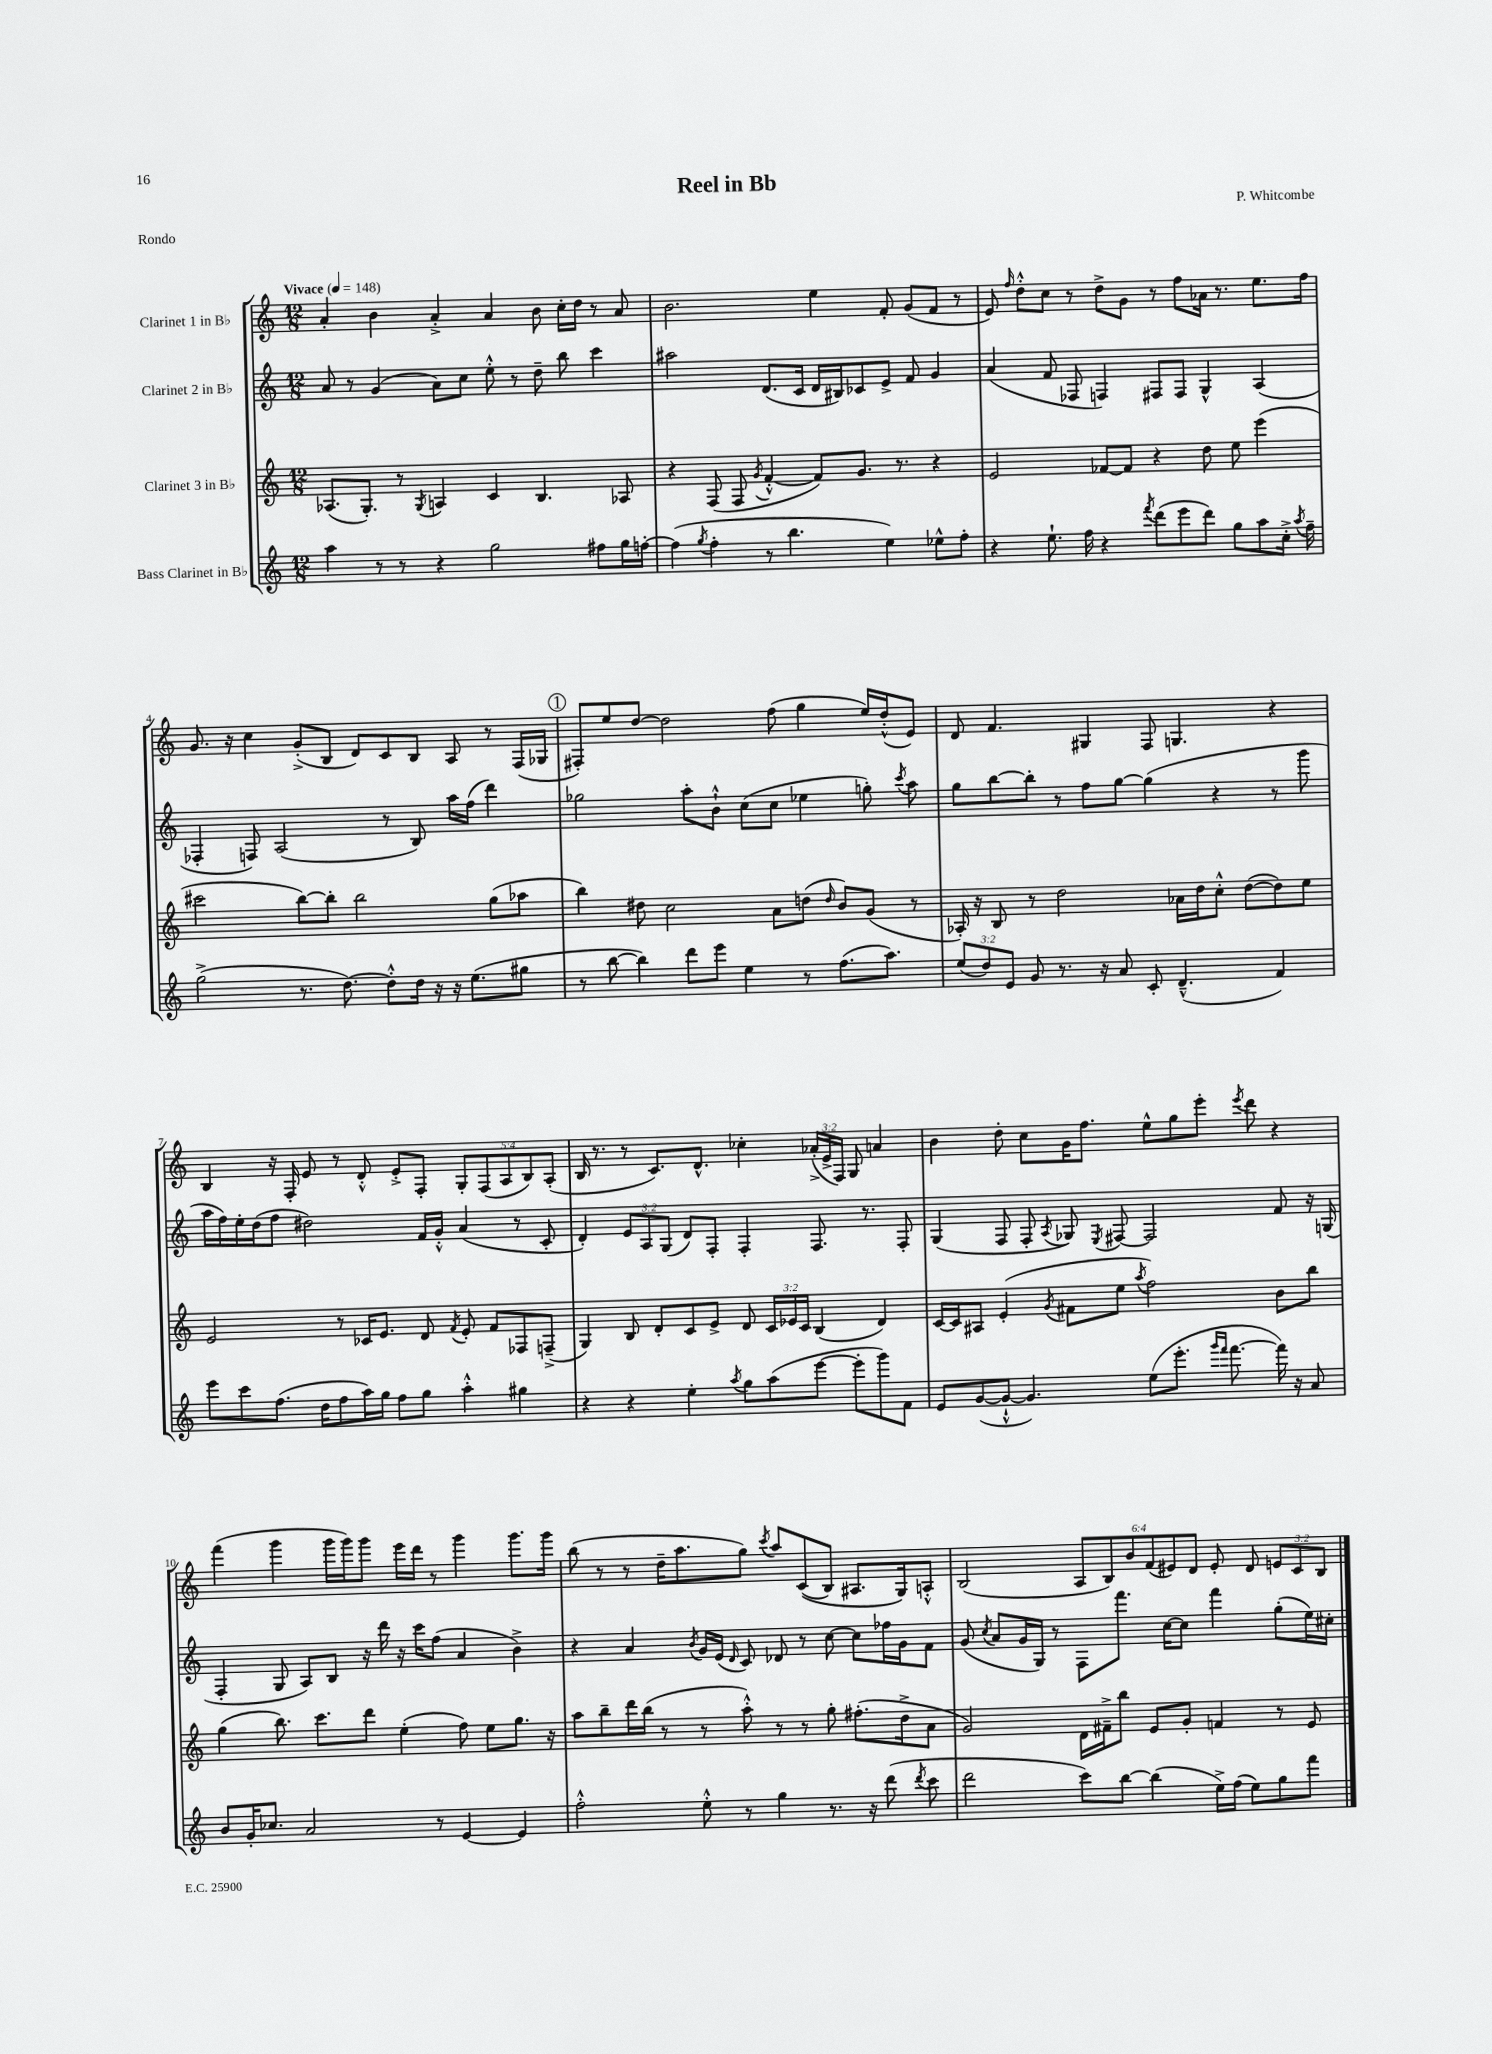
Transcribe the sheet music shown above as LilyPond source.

\header { title = "Reel in Bb" composer = "P. Whitcombe" piece = "Rondo" }
<<
\new StaffGroup <<
\new Staff = "s0" \with { instrumentName = "Clarinet 1 in Bb" } {
    \clef treble \key c \major \numericTimeSignature \time 12/8 \override Staff.TupletNumber.text = #tuplet-number::calc-fraction-text \tempo "Vivace" 4 = 148
    \autoBeamOff a'4-. b'4 a'4-.-> a'4 b'8 c''16[-. d''16] r8 a'8 |
    b'2. e''4 f'8-. g'8[( f'8] r8 |
    e'8) \grace { f''16 } d''8[-.-^ c''8] r8 d''8[-> g'8] r8 f''8[ aes'16] r8. e''8.[ f''16] |
    g'8. r16 c''4 g'8[-.->( b8] d'8[) c'8 b8] a8 r8 f16[( ges16] |
    \mark \markup { \circle "1" } fis8[-.) e''8 d''8]~ d''2 f''8( g''4 e''16[) d''16-.-^( e'8]) |
    d'8 f'4. gis4 f8 g4. r4 |
    b4 r16 f16-. e'8 r8 d'8-.-^ e'8[-.-> f8]-. \tuplet 5/4 { g8[-. f8( a8 b8) a8]-.( } |
    b16 r8. r8 c'8.[) d'8.]-^ ces''4-. \tuplet 3/2 { aes'16[-.->( e'16-> f16]) } g8 a'4 |
    b'4 d''8-. c''8[ g'16 f''8.] e''8[-^ g''8 e'''8]-. \acciaccatura { e'''8 } d'''8 r4 |
    f'''4( g'''4 g'''16[ g'''16) g'''8] e'''16[ d'''16] r8 g'''4 g'''8.[ g'''16] |
    b''8( r8 r8 d''16[-- a''8. g''8]) \acciaccatura { c'''8 } a''8[ c'8(\( b8]) ais8.[ g16\) a8]-.-^ |
    b2( \tuplet 6/4 { a8[ b8) b'8 f'8( eis'8) d'8] } eis'8-. d'8 \tuplet 3/2 { e'8[ c'8 b8] } \bar "|." |
}
\new Staff = "s1" \with { instrumentName = "Clarinet 2 in Bb" } {
    \clef treble \key c \major \numericTimeSignature \time 12/8 \override Staff.TupletNumber.text = #tuplet-number::calc-fraction-text
    \autoBeamOff a'8 r8 g'4( a'8[) c''8] e''8-.-^ r8 d''8-- b''8 c'''4 |
    ais''2 d'8.[( c'16] d'16[ bis16) ces'8 e'8]-> f'8 g'4 |
    a'4( f'8 fes8 f4) fis8[ fis8] g4-^ a4( |
    fes4-. f8) a2( r8 b8) a''16[ f''16]( d'''4) |
    \mark \markup { \circle "1" } ges''2 a''8[-. b'8]-!-^ c''8[( c''8] ees''4 g''8-.) \acciaccatura { c'''8 } a''8 |
    g''8[ b''8~ b''8]-. r8 f''8[ g''8]~ g''4( r4 r8 g'''8 |
    a''16[ f''16) e''16-. d''16( f''8] dis''2) f'16[ g'16]-.-^ a'4( r8 c'8-. |
    d'4-.) \tuplet 3/2 { e'8[ a8 g8]( } d'8[) f8]-. f4-. f8. r8. f8-. |
    g4( f8 f8-. \acciaccatura { a8 } ges8) \acciaccatura { e8 } fis8~ fis2 f'8 r16 g16( |
    f4-. g8 a8[) b8] r16 d'''16 r16 c'''16[ f''8]( a'4 b'4->) |
    r4 a'4 \acciaccatura { b'8 } g'16[ e'16]( \grace { d'16 } c'8) des'8 r8 c''8~ c''8[ fes''16 g'16 f'8] |
    g'8( \acciaccatura { c''8 } a'8[ g'16 g16]) r8 f8[ f'''8.] c''16[~ c''8] f'''4 g''8[-.( e''16) cis''16]-. \bar "|." |
}
\new Staff = "s2" \with { instrumentName = "Clarinet 3 in Bb" } {
    \clef treble \key c \major \numericTimeSignature \time 12/8 \override Staff.TupletNumber.text = #tuplet-number::calc-fraction-text
    \autoBeamOff aes8.[( g8.]-.) r8 \acciaccatura { g8 } a4 c'4 b4. aes8 |
    r4 f8( f8 \acciaccatura { g'8 } f'4~-.-^ f'8[) g'8.] r8. r4 |
    e'2 fes'8[~ fes'8] r4 d''8 e''8 e'''4( |
    cis'''2 b''8[~) b''8]-. b''2 g''8[( aes''8] |
    \mark \markup { \circle "1" } b''4) dis''8 c''2 a'8[ d''8]( \grace { d''16 } b'8[) g'8]( r8 |
    aes16-.) r16 b8 r8 d''2 aes'16[ d''16 c''8]-.-^ d''8[~( d''8) e''8] |
    e'2 r8 ces'16[ e'8.] d'8 \acciaccatura { f'8 } e'8-. f'8[ fes8 f8]--->( |
    g4) b8 d'8[-. c'8 e'8]-> d'8 \tuplet 3/2 { c'16[ ees'16 c'16] } b4( d'4) |
    c'16[~ c'16 ais8] e'4-.( \acciaccatura { g'8 } fis'8[ e''8] \acciaccatura { a''8 } f''2) b'8[ b''8] |
    g''4( b''8.) c'''8.[ d'''8] e''4-.( f''8) e''8[ g''8.] r16 |
    a''8[ b''8-- d'''16 b''16]( r8 r8 a''8-.-^) r8 r8 g''8-. fis''8.[-.( d''16-> a'8] |
    g'2) d'16[ fis'16---> b''8] e'8[ g'8]-. f'4 r8 e'8 \bar "|." |
}
\new Staff = "s3" \with { instrumentName = "Bass Clarinet in Bb" } {
    \clef treble \key c \major \numericTimeSignature \time 12/8 \override Staff.TupletNumber.text = #tuplet-number::calc-fraction-text
    \autoBeamOff a''4 r8 r8 r4 g''2 fis''8[ g''16 f''16]~-. |
    f''4( \acciaccatura { g''8 } f''4-. r8 b''4. e''4) ees''8[-^ f''8]-. |
    r4 e''8.-! f''16 r4 \acciaccatura { f'''8 } d'''8[( e'''8 d'''8]) g''8[ a''8 c''16]-.-> \acciaccatura { a''8 } f''16-- |
    g''2->( r8. d''8.~) d''8[-.-^ d''16] r16 r16 e''8.[( gis''8] |
    \mark \markup { \circle "1" } r8 b''8~ b''4) d'''8[ e'''8] e''4 r8 f''8.[( a''8.]) |
    \tuplet 3/2 { e''8[( d''8) e'8] } g'8 r8. r16 a'8 c'8-. d'4.---^( f'4) |
    e'''8[ c'''8 f''8.]( d''16[ f''8 a''16) g''16] f''8[ g''8] a''4-.-^ gis''4 |
    r4 r4 e''4-. \acciaccatura { a''8 } g''8[ a''8( e'''8]~ e'''8[-. g'''8) f'8] |
    e'8[ g'8~( g'8]~-!-^ g'4.) e''8[( e'''8.]-. \grace { g'''16[ f'''16] } f'''8.~ f'''16) r16 a'8 |
    b'8[ g'16-. ces''8.] a'2 r8 e'4~ e'4 |
    f''2-.-^ e''8-.-^ r8 g''4 r8. r16 d'''8( \acciaccatura { d'''8 } c'''8 |
    d'''2 c'''8[) b''8]~ b''4( e''16[->) f''16]( e''8[) g''8 f'''8] \bar "|." |
}
>>
>>
